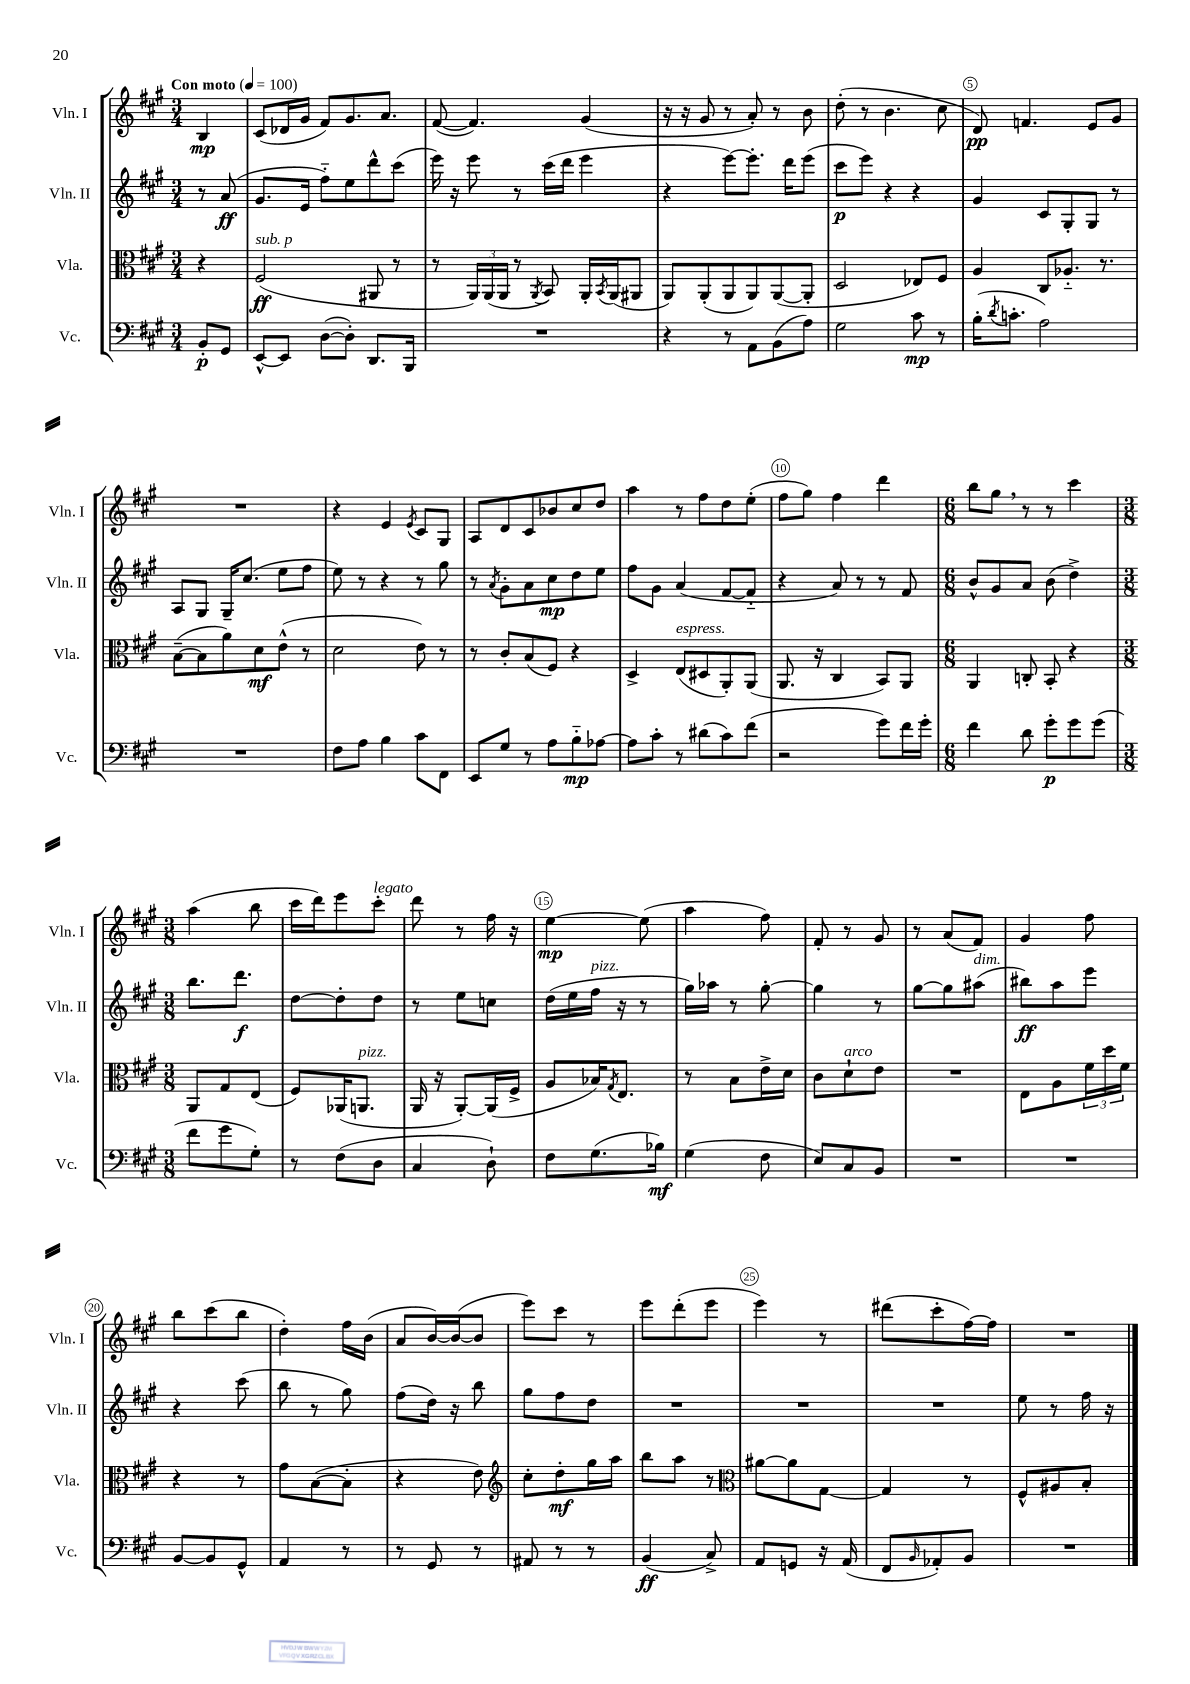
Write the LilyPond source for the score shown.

<<
\new StaffGroup <<
\new Staff = "s0" \with { instrumentName = "Vln. I" shortInstrumentName = "Vln. I" } {
    \clef treble \key a \major \numericTimeSignature \time 3/4 \partial 4 \tempo "Con moto" 4 = 100
    b4\mp |
    cis'8( des'16 gis'16 fis'8) gis'8. a'8. |
    fis'8~( fis'4.) gis'4( |
    r16 r16 gis'8 r8 a'8-.) r8 b'8 |
    d''8-.( r8 b'4. cis''8 |
    d'8\pp) f'4. e'8 gis'8 |
    R2. |
    r4 e'4 \acciaccatura { e'8 } cis'8 gis8 |
    a8 d'8 cis'8 bes'8 cis''8 d''8 |
    a''4 r8 fis''8 d''8 e''8-.( |
    fis''8 gis''8) fis''4 d'''4 |
    \numericTimeSignature \time 6/8 b''8 gis''8 \breathe r8 r8 cis'''4 |
    \numericTimeSignature \time 3/8 a''4( b''8 |
    cis'''16 d'''16) e'''8 cis'''8-.^\markup { \italic "legato" } |
    d'''8 r8 fis''16 r16 |
    e''4~\mp e''8( |
    a''4 fis''8) |
    fis'8-. r8 gis'8 |
    r8 a'8( fis'8) |
    gis'4 fis''8 |
    b''8 cis'''8( b''8 |
    d''4-.) fis''16 b'16( |
    a'8 b'16~) b'16~( b'8 |
    e'''8) cis'''8 r8 |
    e'''8 d'''8-.( e'''8 |
    e'''4) r8 |
    dis'''8( cis'''8-. fis''16~) fis''16 |
    R4. \bar "|." |
}
\new Staff = "s1" \with { instrumentName = "Vln. II" shortInstrumentName = "Vln. II" } {
    \clef treble \key a \major \numericTimeSignature \time 3/4 \partial 4
    r8 a'8\ff( |
    gis'8. e'16 fis''8-_) e''8 d'''8-^ cis'''8( |
    e'''16) r16 e'''8 r8 cis'''16( d'''16 e'''4 |
    r4 e'''8~) e'''8.-. d'''16 e'''8( |
    cis'''8\p e'''8) r4 r4 |
    gis'4 cis'8 gis8-. gis8 r8 |
    a8 gis8 gis16-- cis''8.( e''8 fis''8 |
    e''8) r8 r4 r8 gis''8 |
    r8 \acciaccatura { a'8 } gis'8-. a'8 cis''8\mp d''8 e''8 |
    fis''8 gis'8 a'4( fis'8~ fis'8-_ |
    r4 a'8) r8 r8 fis'8 |
    \numericTimeSignature \time 6/8 b'8-^ gis'8 a'8 b'8( d''4->) |
    \numericTimeSignature \time 3/8 b''8. d'''8.\f |
    d''8~ d''8-. d''8 |
    r8 e''8 c''8 |
    d''16( e''16 fis''16^\markup { \italic "pizz." } r16 r8 |
    gis''16) aes''16 r8 gis''8~-. |
    gis''4 r8 |
    gis''8~ gis''8 ais''8^\markup { \italic "dim." }( |
    bis''8\ff) a''8 e'''8 |
    r4 cis'''8( |
    b''8 r8 gis''8) |
    fis''8( d''16) r16 b''8 |
    gis''8 fis''8 d''8 |
    R4. |
    R4. |
    R4. |
    e''8 r8 fis''16 r16 \bar "|." |
}
\new Staff = "s2" \with { instrumentName = "Vla." shortInstrumentName = "Vla." } {
    \clef alto \key a \major \numericTimeSignature \time 3/4 \partial 4
    r4 |
    fis2\ff^\markup { \italic "sub. p" }( ais,8 r8 |
    r8 \tuplet 3/2 { a,16) a,16( a,16 } r8 \acciaccatura { a,8 } b,8) a,16-. \acciaccatura { b,8 } a,16( ais,8 |
    a,8) a,8-.( a,8 a,8) a,8~( a,8-. |
    d2 ees8) fis8 |
    a4 cis8 aes8.-_ r8. |
    b8~--( b8 a'8) d'8\mf e'8-^( r8 |
    d'2 e'8) r8 |
    r8 cis'8-. b8( fis8) r4 |
    d4-> e8^\markup { \italic "espress." }( dis8 a,8-.) a,8( |
    a,8. r16 cis4 b,8) a,8 |
    \numericTimeSignature \time 6/8 a,4 c8-. b,8-. r4 |
    \numericTimeSignature \time 3/8 a,8 gis8 e8( |
    fis8) aes,16( a,8.^\markup { \italic "pizz." } |
    a,16 r16 a,8~-.) a,16( fis16-> |
    a8 bes16) \acciaccatura { gis8 } e8. |
    r8 b8 e'16-> d'16 |
    cis'8 d'8-!^\markup { \italic "arco" } e'8 |
    R4. |
    e8 a8 \tuplet 3/2 { fis'16 d''16 fis'16 } |
    r4 r8 |
    gis'8 b8~( b8-. |
    r4 e'8) |
    \clef treble cis''8-. d''8-.\mf gis''16 a''16 |
    b''8 a''8 r8 |
    \clef alto ais'8~ ais'8 gis8~ |
    gis4 r8 |
    fis8-^ ais8 b8-. \bar "|." |
}
\new Staff = "s3" \with { instrumentName = "Vc." shortInstrumentName = "Vc." } {
    \clef bass \key a \major \numericTimeSignature \time 3/4 \partial 4
    b,8-.\p gis,8 |
    e,8~-^ e,8 d8~( d8-.) d,8. b,,16 |
    R2. |
    r4 r8 a,8 b,8( a8) |
    gis2 cis'8\mp r8 |
    b16-.( \acciaccatura { d'8 } c'8.-. a2) |
    R2. |
    fis8 a8 b4 cis'8 fis,8 |
    e,8 gis8 r8 a8 b8-_\mp aes8~ |
    aes8 cis'8-. r8 dis'8( cis'8) fis'8( |
    r2 gis'8) fis'16 gis'16-. |
    \numericTimeSignature \time 6/8 fis'4 d'8 gis'8-.\p gis'8 gis'8( |
    \numericTimeSignature \time 3/8 fis'8 gis'8 gis8-.) |
    r8 fis8( d8 |
    cis4 d8-!) |
    fis8 gis8.( bes16\mf) |
    gis4( fis8 |
    e8) cis8 b,8 |
    R4. |
    R4. |
    b,8~ b,8 gis,8-^ |
    a,4 r8 |
    r8 gis,8 r8 |
    ais,8 r8 r8 |
    b,4\ff( cis8->) |
    a,8 g,8 r16 a,16( |
    fis,8 \grace { b,16 } aes,8-.) b,8 |
    R4. \bar "|." |
}
>>
>>
\layout { \context { \Score \override BarNumber.break-visibility = ##(#f #t #t) barNumberVisibility = #(every-nth-bar-number-visible 5) \override BarNumber.stencil = #(make-stencil-circler 0.1 0.3 ly:text-interface::print) } }
